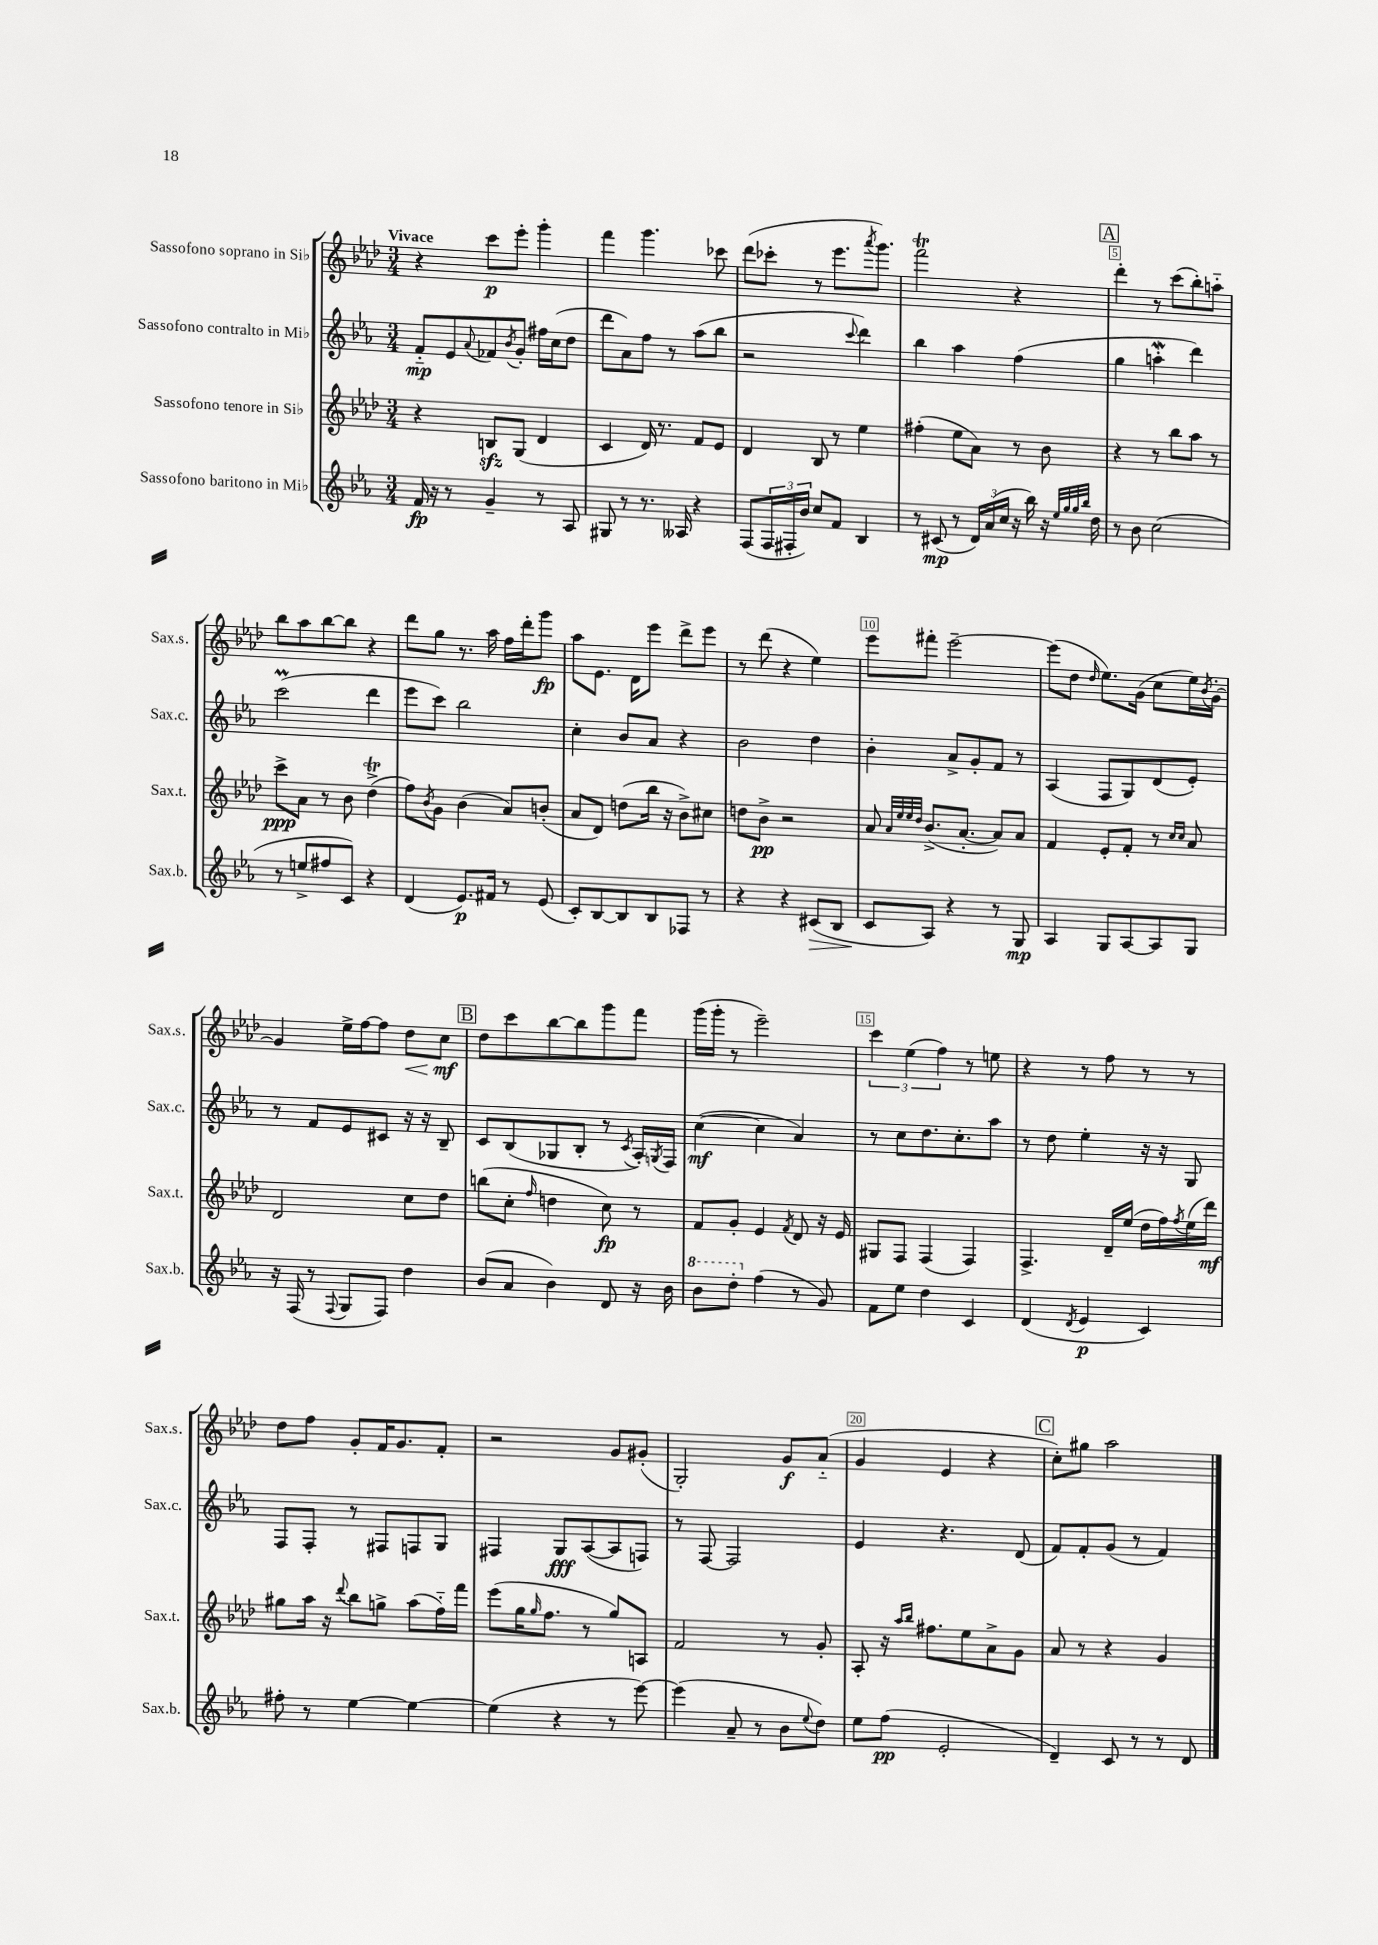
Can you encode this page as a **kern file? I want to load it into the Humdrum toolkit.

**kern	**dynam	**kern	**dynam	**kern	**dynam	**kern	**dynam
*part4	*part4	*part3	*part3	*part2	*part2	*part1	*part1
*staff4	*staff4	*staff3	*staff3	*staff2	*staff2	*staff1	*staff1
*I"Sassofono baritono in Mi♭	*	*I"Sassofono tenore in Si♭	*	*I"Sassofono contralto in Mi♭	*	*I"Sassofono soprano in Si♭	*
*I'Sax.b.	*	*I'Sax.t.	*	*I'Sax.c.	*	*I'Sax.s.	*
*clefG2	*	*clefG2	*	*clefG2	*	*clefG2	*
*k[b-e-a-]	*	*k[b-e-a-d-]	*	*k[b-e-a-]	*	*k[b-e-a-d-]	*
*M3/4	*	*M3/4	*	*M3/4	*	*M3/4	*
=1	=1	=1	=1	=1	=1	=1	=1
!	!	!	!	!	!	!LO:TX:a:B:t=Vivace	!
16f/	fp	4r	.	8f/L	mp	4r	.
16r	.	.	.	.	.	.	.
8r	.	.	.	8e-/	.	.	.
.	.	.	.	8qqa-/	.	.	.
4g~/	.	8Bnzz/L	.	8f-X/	.	8ccc\L	p
.	.	.	.	8qb-/	.	.	.
.	.	(8G/J	.	8g'/J	.	8eee-'\J	.
8r	.	4d-/	.	16ff#X\LL	.	4ggg'\	.
.	.	.	.	(16cc\J	.	.	.
8A-/	.	.	.	8dd\J	.	.	.
=2	=2	=2	=2	=2	=2	=2	=2
8G#X/	.	4c/	.	8ddd\L	.	4fff\	.
8r	.	.	.	8a-\)	.	.	.
8.r	.	16d-/)	.	8ff\J	.	4.ggg\	.
.	.	8.r	.	.	.	.	.
.	.	.	.	8r	.	.	.
16A--X/	.	.	.	.	.	.	.
4r	.	8f/L	.	(8aa-\L	.	.	.
.	.	8e-/J	.	8bb-\J	.	8ccc-X\	.
=3	=3	=3	=3	=3	=3	=3	=3
(8F/L	.	4d-/	.	2r	.	(8ddd-\L	.
24F/L	.	.	.	.	.	8ccc-X'\J	.
24F#X'/	.	.	.	.	.	.	.
24b-/JJ)	.	.	.	.	.	.	.
8cc/L	.	8B-/	.	.	.	8r	.
8f/J	.	8r	.	.	.	8.eee-\L	.
.	.	.	.	8qqccc/	.	.	.
4B-/	.	4ee-\	.	4ddd\)	.	.	.
.	.	.	.	.	.	8qaaa-/	.
.	.	.	.	.	.	8.ggg\J)	.
=4	=4	=4	=4	=4	=4	=4	=4
8r	.	(4ff#X'\	.	4bb-\	.	2fffT\	.
(8c#X/	mp	.	.	.	.	.	.
8r	.	8ee-\L	.	4aa-\	.	.	.
24d/LL)	.	8a-\J)	.	.	.	.	.
(24a-/	.	.	.	.	.	.	.
24cc/JJ	.	.	.	.	.	.	.
16r	.	8r	.	(4ff\	.	4r	.
16bb-\)	.	.	.	.	.	.	.
16r	.	8b-\	.	.	.	.	.
32qqee-/LLL	.	.	.	.	.	.	.
32qqgg/	.	.	.	.	.	.	.
32qqgg/	.	.	.	.	.	.	.
32qqbb-/JJJ	.	.	.	.	.	.	.
16dd\	.	.	.	.	.	.	.
!!LO:REH:place=s1:t=A
=5	=5	=5	=5	=5	=5	=5	=5
8r	.	4r	.	4gg\	.	4ddd-'\	.
8b-\	.	.	.	.	.	.	.
(2cc\	.	8r	.	4aanW'\	.	8r	.
.	.	8bb-\L	.	.	.	(8ccc\L	.
.	.	8aa-\J	.	4ddd\)	.	8bb-'\)	.
.	.	8r	.	.	.	8aan\J	.
!!LO:LB:g=z
=6	=6	=6	=6	=6	=6	=6	=6
8r	.	8ccc^\L	ppp	(2cccM\	.	8bb-\L	.
8een^/L	.	8a-\J	.	.	.	8aa-\	.
8ff#X/	.	8r	.	.	.	[8bb-\	.
8c/J)	.	8b-\	.	.	.	8bb-\J]	.
4r	.	(4dd-T^\	.	4ddd\	.	4r	.
=7	=7	=7	=7	=7	=7	=7	=7
(4d/	.	8ff\L)	.	8eee-\L	.	8ddd-\L	.
.	.	8qb-/	.	.	.	.	.
.	.	8g\J	.	8ccc\J)	.	8gg\J	.
8.e-/L)	p	(4b-\	.	2bb-\	.	8.r	.
16f#X/Jk	.	.	.	.	.	16aa-\	.
8r	.	8a-/L)	.	.	.	16ff\LL	.
.	.	.	.	.	.	16ddd-'\J	.
(8e-/	.	(8bn'/J	.	.	.	8ggg\J	fp
=8	=8	=8	=8	=8	=8	=8	=8
8c'/L)	.	8a-/L	.	4cc'\	.	8aa-\L	.
[8B-/	.	8d-/J)	.	.	.	8.e-\J	.
8B-/]	.	(8ddn\L	.	8b-/L	.	.	.
.	.	.	.	.	.	16d-\KL	.
8B-/	.	16bb-\Jk	.	8a-/J	.	8eee-\J	.
.	.	16r	.	.	.	.	.
8F-X/J	.	8b-^\L)	.	4r	.	8ddd-^\L	.
8r	.	8cc#X\J	.	.	.	8eee-\J	.
=9	=9	=9	=9	=9	=9	=9	=9
4r	.	8ddn\L	.	2b-\	.	8r	.
.	.	8b-^\J	pp	.	.	(8ddd-\	.
4r	.	2r	.	.	.	4r	.
!	!LO:HP:b	!	!	!	!	!	!
(8c#X/L	>	.	.	4dd\	.	4ee-\)	.
8B-/J	.	.	.	.	.	.	.
=10	=10	=10	=10	=10	=10	=10	=10
8c/L	.	8a-/	.	4b-'\	.	8eee-\L	.
.	.	32qqa-/LLL	.	.	.	.	.
.	.	32qqee-/	.	.	.	.	.
.	.	32qqee-/	.	.	.	.	.
.	.	32qqdd-/JJJ	.	.	.	.	.
8A-/J)	]	(8.b-^/L	.	.	.	8fff#X'\J	.
4r	.	.	.	8a-^/L	.	[2eee-~\	.
.	.	[8.a-'/J	.	.	.	.	.
.	.	.	.	8g'/	.	.	.
8r	.	8a-/L])	.	8f/J	.	.	.
8G/	mp	8a-/J	.	8r	.	.	.
=11	=11	=11	=11	=11	=11	=11	=11
4A-/	.	4f/	.	(4A-/	.	(8eee-\L]	.
.	.	.	.	.	.	8dd-\J	.
.	.	.	.	.	.	16qqdd-/	.
8G/L	.	8e-'/L	.	8F/L	.	8.ee-\L)	.
[8A-/	.	8f'/J	.	8G/)	.	.	.
.	.	.	.	.	.	(16g\Jk	.
8A-/]	.	8r	.	(8d/	.	8cc\L	.
.	.	16qqcc/LL	.	.	.	.	.
.	.	16qqcc/JJ	.	.	.	.	.
8G/J	.	8a-/	.	8e-'/J)	.	16ee-\L)	.
.	.	.	.	.	.	8qb-/	.
.	.	.	.	.	.	[16g'\JJ	.
!!LO:LB:g=z
=12	=12	=12	=12	=12	=12	=12	=12
16r	.	2d-/	.	8r	.	4g/]	.
(16F/	.	.	.	.	.	.	.
8r	.	.	.	8f/L	.	.	.
8qqF/	.	.	.	.	.	.	.
8G/L	.	.	.	8e-/	.	16ee-^\LL	.
.	.	.	.	.	.	[16ff\J	.
8F/J)	.	.	.	8c#X/J	.	8ff\J]	.
!	!	!	!	!	!	!	!LO:HP:b
4dd\	.	8cc\L	.	16r	.	8dd-\L	<
.	.	.	.	16r	.	.	.
.	.	8dd-\J	.	8B-~/	.	8cc\J	mf
.	.	.	.	.	.	.	[
!!LO:REH:place=s1:t=B
=13	=13	=13	=13	=13	=13	=13	=13
(8b-/L	.	(8bbn\L	.	8c/L	.	8dd-\L	.
8a-/J	.	8cc'\J	.	(8B-/	.	8ccc\	.
.	.	16qqff/	.	.	.	.	.
4b-\)	.	4ddn\	.	8G-X/	.	[8bb-\	.
.	.	.	.	8B-'/J	.	8bb-\]	.
8d/	.	8cc\)	fp	8r	.	8ggg\	.
.	.	.	.	8qc/	.	.	.
16r	.	8r	.	16A-'/LL)	.	8fff\J	.
.	.	.	.	8qGn/	.	.	.
16b-\	.	.	.	16F/JJ	.	.	.
=14	=14	=14	=14	=14	=14	=14	=14
*8va	*	*	*	*	*	*	*
8bb-\L	.	8f/L	.	([4cc\	mf	(16ggg\LL	.
.	.	.	.	.	.	16ggg'\JJ	.
8ddd'\J	.	8g'/J	.	.	.	8r	.
*X8va	*	*	*	*	*	*	*
(4ff\	.	4e-/	.	4cc\]	.	2eee-~\)	.
.	.	8qf/	.	.	.	.	.
8r	.	8d-/	.	4a-/)	.	.	.
8g/)	.	16r	.	.	.	.	.
.	.	16e-/	.	.	.	.	.
=15	=15	=15	=15	=15	=15	=15	=15
8f\L	.	8G#X/L	.	8r	.	6ccc\	.
8ee-\J	.	8F/J	.	8cc\L	.	.	.
.	.	.	.	.	.	(6ee-\	.
4dd\	.	(4F/	.	8.dd\	.	.	.
.	.	.	.	.	.	6ff\)	.
.	.	.	.	8.cc'\	.	.	.
4c/	.	4F/)	.	.	.	8r	.
.	.	.	.	8aa-\J	.	8een\	.
=16	=16	=16	=16	=16	=16	=16	=16
(4d/	.	4.F^/	.	8r	.	4r	.
.	.	.	.	8dd\	.	.	.
8qd/	.	.	.	.	.	.	.
4e-/	p	.	.	4ee-'\	.	8r	.
.	.	16d-~/LL	.	.	.	8ff\	.
.	.	(16ee-/JJ	.	.	.	.	.
4c/)	.	16dd-\LL	.	16r	.	8r	.
.	.	16ff\)	.	16r	.	.	.
.	.	8qff/	.	.	.	.	.
.	.	(16ee-\	.	8G/	.	8r	.
.	.	16ddd-\JJ)	mf	.	.	.	.
!!LO:LB:g=z
=17	=17	=17	=17	=17	=17	=17	=17
8ff#X'\	.	8gg#X\L	.	8F/L	.	8dd-\L	.
8r	.	16aa-\Jk	.	8F'/J	.	8ff\J	.
.	.	16r	.	.	.	.	.
.	.	8qqddd-/	.	.	.	.	.
[4ee-\	.	8bb-\L	.	8r	.	8g'/L	.
.	.	8ggn^\J	.	8F#X/L	.	16f/K	.
.	.	.	.	.	.	8.g/	.
4ee-\_	.	(8aa-\L	.	8Fn/	.	.	.
.	.	16ff\L)	.	8G/J	.	8f'/J	.
.	.	16fff\JJ	.	.	.	.	.
=18	=18	=18	=18	=18	=18	=18	=18
(4ee-\]	.	(8eee-\L	.	4F#X/	.	2r	.
.	.	16gg\K	.	.	.	.	.
.	.	16qqgg/	.	.	.	.	.
.	.	8.ff\J	.	.	.	.	.
4r	.	.	.	8G/L	fff	.	.
.	.	8r	.	([8A-/	.	.	.
8r	.	8gg/L)	.	8A-/]	.	8g/L	.
[8eee-\)	.	8An/J	.	8Fn/J)	.	(8g#X'/J	.
=19	=19	=19	=19	=19	=19	=19	=19
(4eee-\]	.	2f/	.	8r	.	2G'/)	.
.	.	.	.	[8F/	.	.	.
8a-~/	.	.	.	2F/]	.	.	.
8r	.	.	.	.	.	.	.
8b-\L	.	8r	.	.	.	8g/L	f
8qqee-/	.	.	.	.	.	.	.
8dd\J)	.	8g'/	.	.	.	(8a-/J	.
=20	=20	=20	=20	=20	=20	=20	=20
8ee-\L	.	8A-'/	.	4e-/	.	4g/	.
(8ff\J	pp	16r	.	.	.	.	.
.	.	16qqaa-/LL	.	.	.	.	.
.	.	16qqbb-/JJ	.	.	.	.	.
.	.	8.ff#X\L	.	.	.	.	.
2e-'/	.	.	.	4.r	.	4e-/	.
.	.	8ee-\	.	.	.	.	.
.	.	8a-^\	.	.	.	4r	.
.	.	8g\J	.	(8d/	.	.	.
!!LO:REH:place=s1:t=C
=21	=21	=21	=21	=21	=21	=21	=21
4d~/)	.	8a-/	.	8f/L)	.	8cc'\L)	.
.	.	8r	.	8f'/	.	8gg#X\J	.
8c/	.	4r	.	(8g/J	.	2aa-\	.
8r	.	.	.	8r	.	.	.
8r	.	4g/	.	4f/)	.	.	.
8d/	.	.	.	.	.	.	.
==	==	==	==	==	==	==	==
*-	*-	*-	*-	*-	*-	*-	*-
